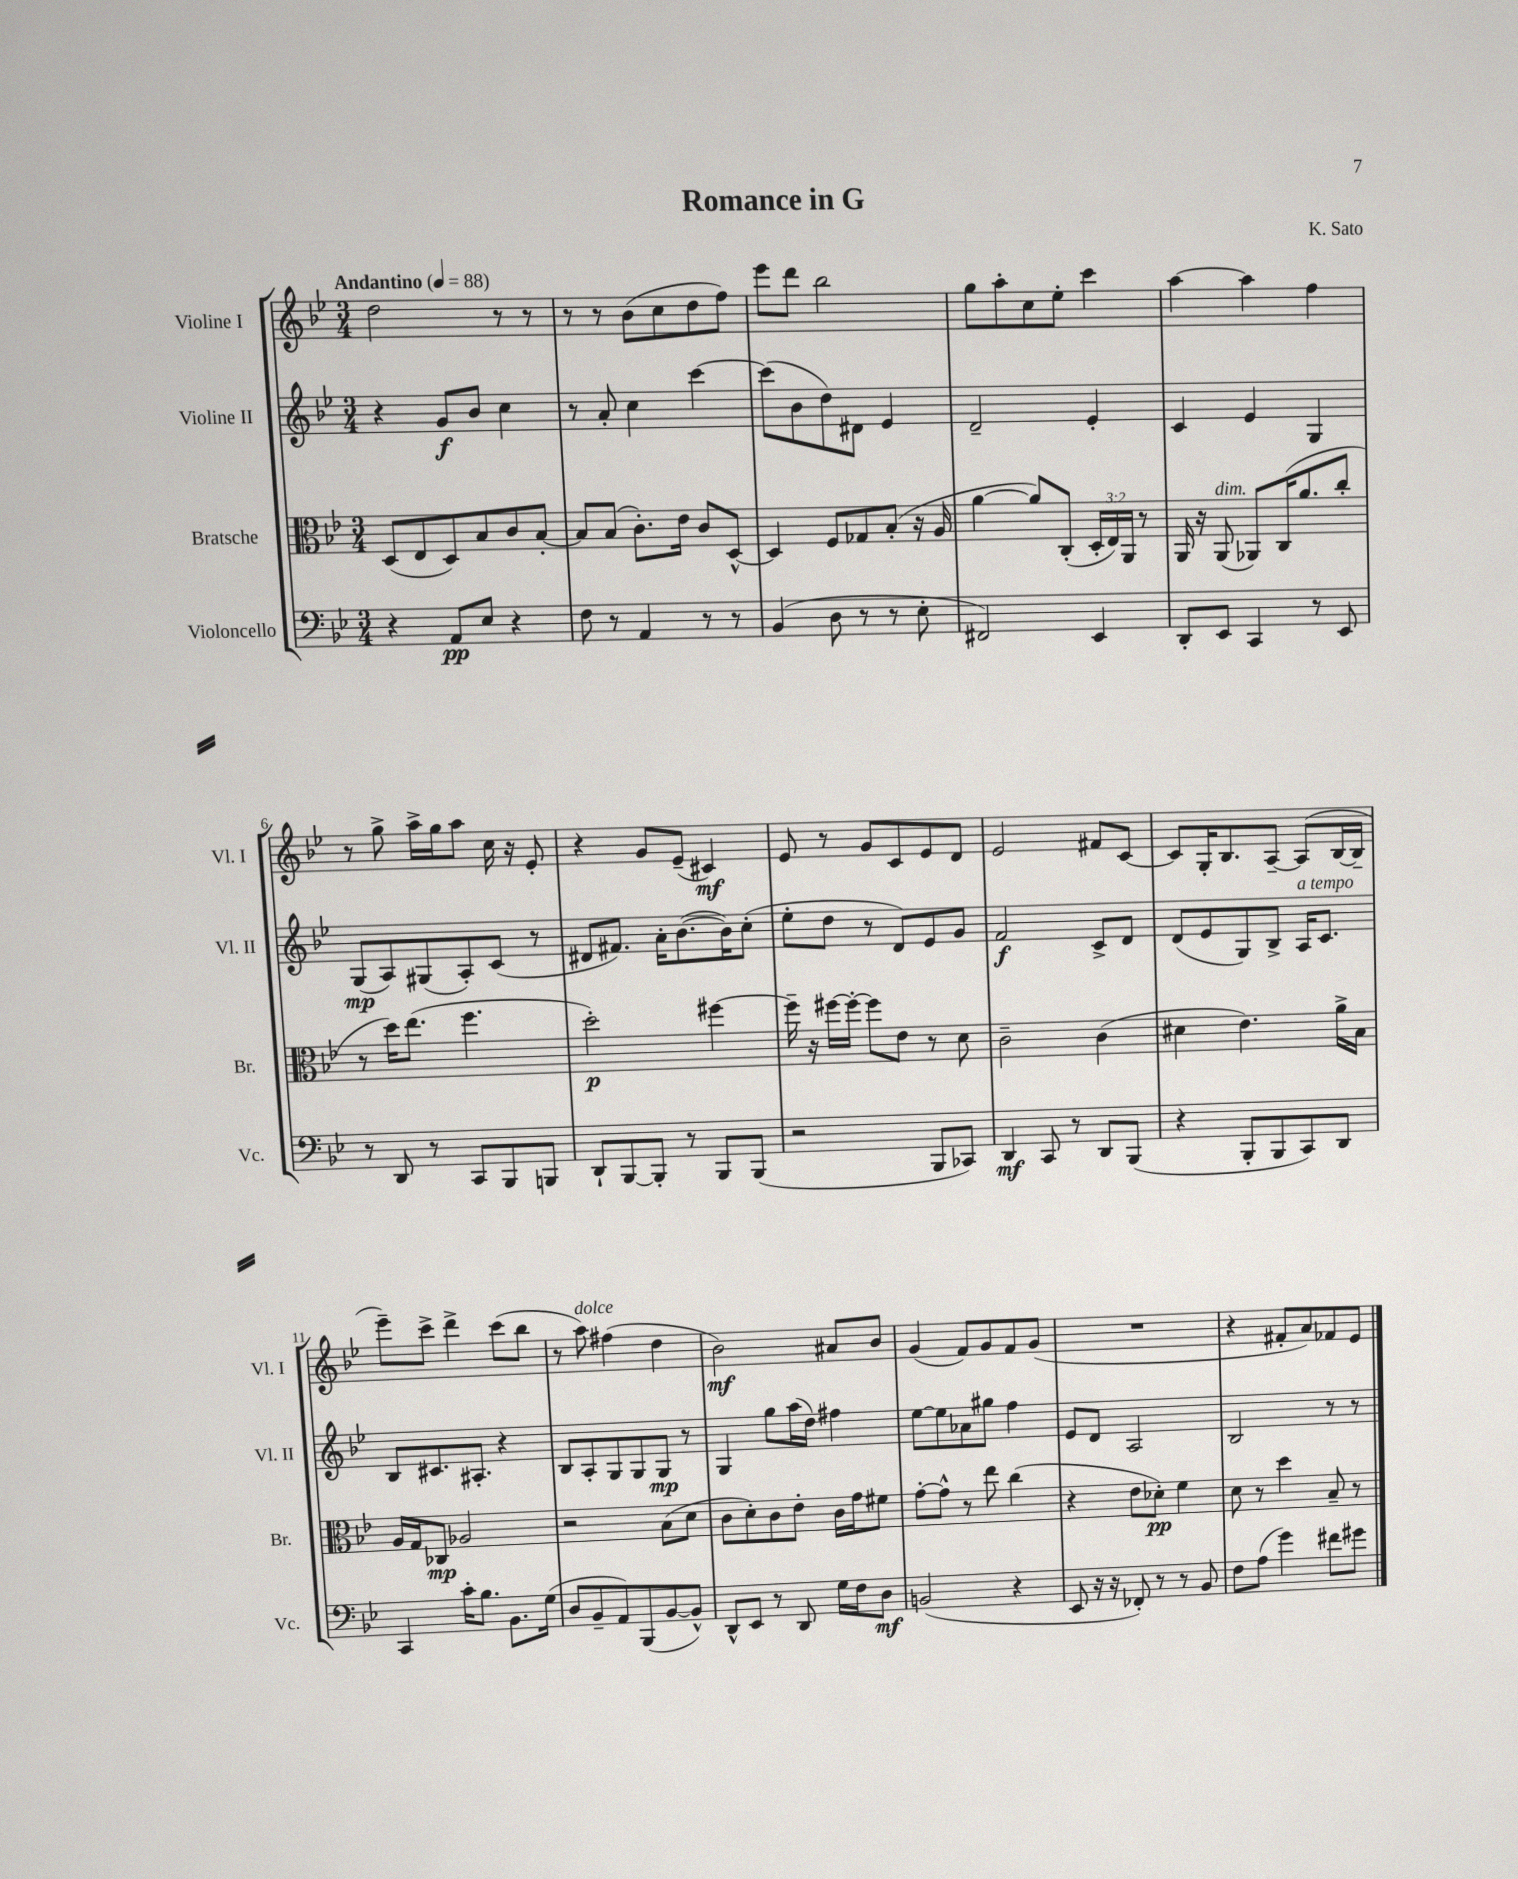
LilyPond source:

\header { title = "Romance in G" composer = "K. Sato" }
<<
\new StaffGroup <<
\new Staff = "s0" \with { instrumentName = "Violine I" shortInstrumentName = "Vl. I" } {
    \clef treble \key bes \major \numericTimeSignature \time 3/4 \tempo "Andantino" 4 = 88
    d''2 r8 r8 |
    r8 r8 bes'8( c''8 d''8 f''8) |
    ees'''8 d'''8 bes''2 |
    g''8 a''8-. c''8 ees''8-. c'''4 |
    a''4~ a''4 f''4 |
    r8 g''8-> a''16-> g''16 a''8 c''16 r16 ees'8-. |
    r4 g'8 ees'8--( cis'4\mf) |
    ees'8 r8 g'8 c'8 ees'8 d'8 |
    ees'2 fis'8 c'8~ |
    c'8 g16-. bes8. a8~-- a8( bes16~ bes16-- |
    ees'''8--) c'''8-> d'''4-> c'''8( bes''8 |
    r8 a''8^\markup { \italic "dolce" }) fis''4( d''4 |
    bes'2\mf) ais'8 bes'8 |
    g'4( f'8) g'8 f'8 g'8( |
    R2. |
    r4 fis'8-. a'8) fes'8 ees'8 \bar "|." |
}
\new Staff = "s1" \with { instrumentName = "Violine II" shortInstrumentName = "Vl. II" } {
    \clef treble \key bes \major \numericTimeSignature \time 3/4
    r4 g'8\f bes'8 c''4 |
    r8 a'8-. c''4 c'''4~ |
    c'''8( bes'8 d''8) dis'8 ees'4 |
    d'2-- ees'4-. |
    c'4 ees'4 g4 |
    g8\mp( a8) gis8( a8-.) c'8( r8 |
    dis'8 fis'8.) a'16-. bes'8.~( bes'16) c''8-.( |
    ees''8-. d''8 r8 d'8) ees'8 g'8 |
    f'2\f c'8-> d'8 |
    d'8( ees'8 g8) bes8-> a16^\markup { \italic "a tempo" } c'8. |
    bes8 cis'8. ais8.-. r4 |
    bes8 a8-. g8 g8 g8\mp r8 |
    g4 g''8 a''16( d''16) fis''4 |
    ees''8~ ees''8 aes'8 gis''8 f''4 |
    ees'8 d'8 a2 |
    bes2 r8 r8 \bar "|." |
}
\new Staff = "s2" \with { instrumentName = "Bratsche" shortInstrumentName = "Br." } {
    \clef alto \key bes \major \numericTimeSignature \time 3/4 \override Staff.TupletNumber.text = #tuplet-number::calc-fraction-text
    d8( ees8 d8) bes8 c'8 bes8~-. |
    bes8 bes8( c'8.-.) ees'16 c'8 d8~-^ |
    d4 f8 ges8 bes8-.( r16 a16 |
    a'4~ a'8) c8-.( \tuplet 3/2 { d16-. ees16) a,16 } r8 |
    a,16 r16 a,8^\markup { \italic "dim." }( aes,8) c16( a'8. c''8-. |
    r8 d''16) ees''8.( f''4. |
    d''2-.\p) fis''4~ |
    fis''16-- r16 fis''16~ fis''16~-. fis''8 ees'8 r8 d'8 |
    c'2-- c'4( |
    dis'4 ees'4.) a'16-> bes16 |
    a16 g16 ces8\mp aes2 |
    r2 bes8( d'8 |
    c'8 d'8-.) c'8 ees'8-. c'16 g'16 fis'8 |
    g'8~-. g'8-^ r8 ees''8 c''4( |
    r4 ees'8 des'8-.\pp) f'4 |
    d'8 r8 d''4 bes8-- r8 \bar "|." |
}
\new Staff = "s3" \with { instrumentName = "Violoncello" shortInstrumentName = "Vc." } {
    \clef bass \key bes \major \numericTimeSignature \time 3/4
    r4 a,8\pp ees8 r4 |
    f8 r8 a,4 r8 r8 |
    bes,4( d8 r8 r8 ees8-. |
    fis,2) ees,4 |
    d,8-. ees,8 c,4 r8 ees,8 |
    r8 d,8 r8 c,8 bes,,8 b,,8 |
    d,8-! bes,,8~ bes,,8-. r8 bes,,8 bes,,8( |
    r2 bes,,8 ces,8) |
    d,4\mf c,8 r8 d,8 bes,,8( |
    r4 bes,,8-. bes,,8 c,8) d,8 |
    c,4 c'16-. bes8. bes,8. g16( |
    d8 bes,8-- a,8) bes,,8( bes,8~ bes,8-^) |
    d,8-^ ees,8 r8 d,8 g16 f16 d8\mf |
    b,2( r4 |
    ees,8 r16 r16 fes,8-.) r8 r8 bes,8 |
    f8 a8( g'4) fis'8 gis'8 \bar "|." |
}
>>
>>
